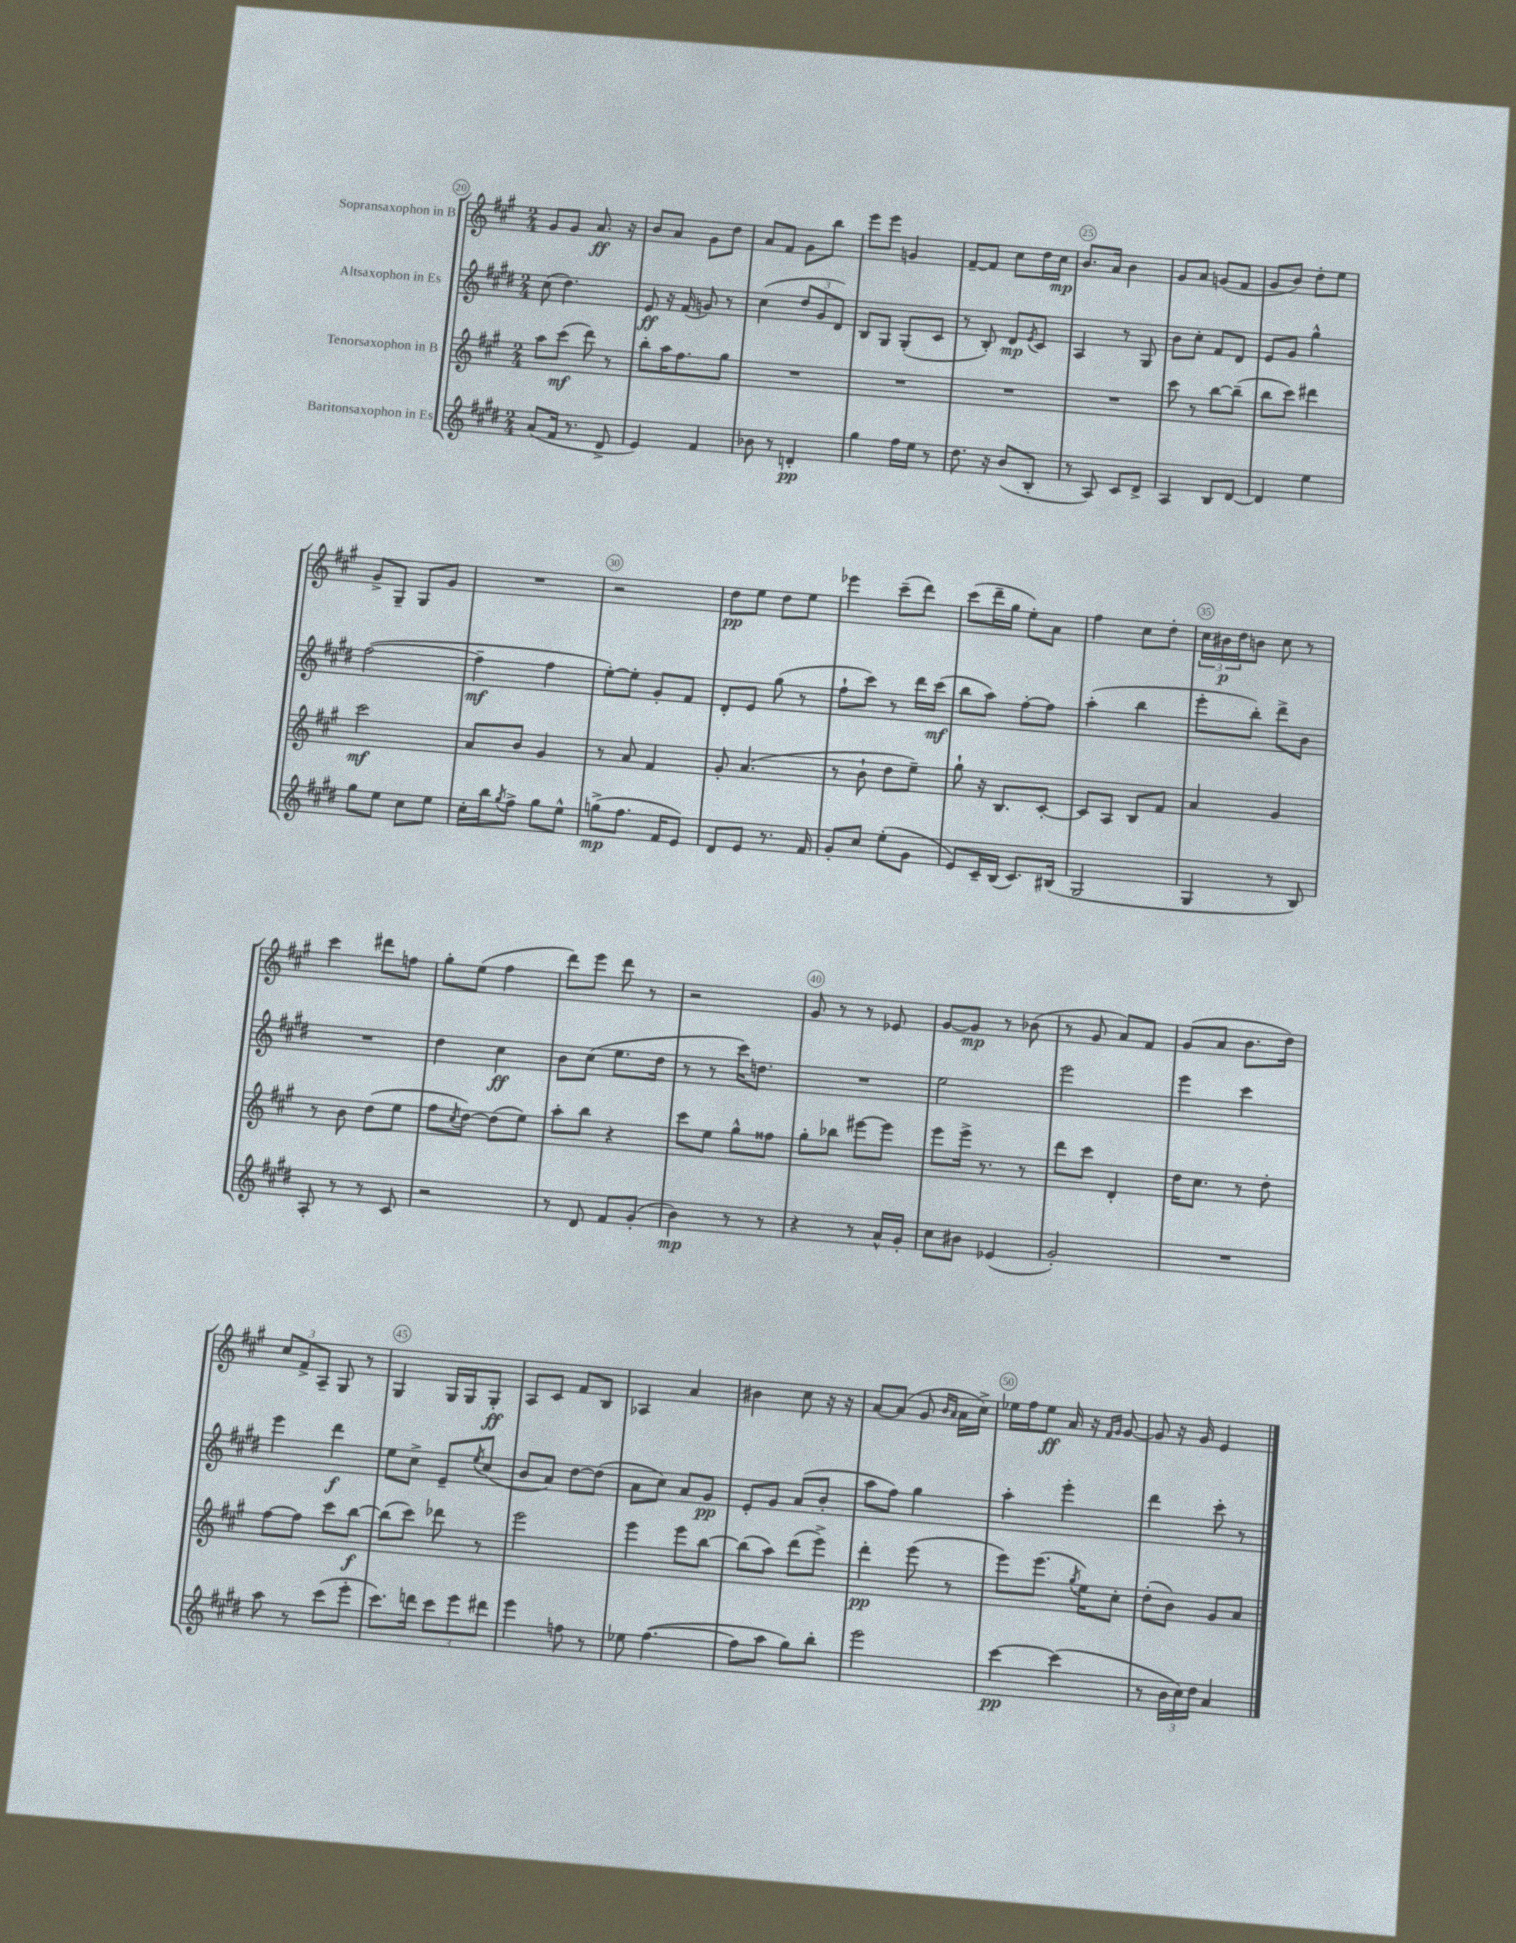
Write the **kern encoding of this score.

**kern	**kern	**kern	**kern
*staff4	*staff3	*staff2	*staff1
*clefG2	*clefG2	*clefG2	*clefG2
*k[f#c#g#d#]	*k[f#c#g#]	*k[f#c#g#d#]	*k[f#c#g#]
*M2/4	*M2/4	*M2/4	*M2/4
(8a/L	8aa\L	(8cc#\	8g#/L
16f#/Jk	(8ccc#\J	4.dd#\)	8g#/J
8.r	.	.	.
.	8ddd\)	.	8.a/
8d#^/	8r	.	.
.	.	.	16r
=	=	=	=
4e/)	8bb'\L	8e/	8b/L
.	16aa\K	16r	8a/J
.	8.ff#\	(16f#/	.
4f#/	.	8g/)	8g#\L
.	8gg#\J	8r	8dd\J
=	=	=	=
8b-\	2r	(4cc#\	8a/L
8r	.	.	8f#/J
4d'/	.	12dd#/L	8g#\L
.	.	12g#/	.
.	.	.	8bb\J
.	.	12d#/J)	.
=	=	=	=
4gg#\	2r	8B/L	8eee\L
.	.	8G#/J	8eee\J
16ff#\LL	.	(8G#'/L	4g/
16ee\JJ	.	.	.
8r	.	8c#/J	.
=	=	=	=
8.dd#\	2r	8r	[8f#~/L
.	.	8B'/)	8f#/]J
16r	.	.	.
(8b/L	.	8d#/L	8cc#\L
.	.	8qe/	.
8B'/J	.	8c#/J	16dd\L
.	.	.	16cc#\JJ
=	=	=	=
8r	2r	4A/	8.b/L
8A/)	.	.	.
.	.	.	16a/Jk
8c#/L	.	8r	4b\
8d#^/J	.	8G#/	.
=	=	=	=
4A/	8ccc#\	8b\L	8g#/L
.	8r	8cc#'\J	8a/J
8B/L	[8bb\L	8f#/L	(8g/L
[8d#/J	(8bb~\]J	8d#/J	8f#/J
=	=	=	=
4d#/]	8bb\L	8e/L	8g#/L
.	8ccc#\J)	8g#/J	8b/J)
4ee\	4ddd#\	4gg#^^\	8dd'\L
.	.	.	8ee\J
=	=	=	=
8gg#\L	2ccc#\	([2ff#\	8g#^/L
8ee\J	.	.	8G#~/J
8cc#\L	.	.	8G#/L
8ee\J	.	.	8g#/J
=	=	=	=
16cc#'\LL	8a/L	4ff#~\]	2r
16bb\J	.	.	.
8qgg#/	.	.	.
8ff#^\J	8b/J	.	.
8gg#\L	4g#/	4ff#\	.
8ee^^\J	.	.	.
=	=	=	=
(8gg^\L	8r	[8ee'\L)	2r
8.ff#\J	8a/	8ee'\]J	.
.	4f#/	8g#'/L	.
16f#/LK	.	.	.
8e/J)	.	8f#/J	.
=	=	=	=
8d#/L	8g#'/	8d#'/L	8dd\L
8e/J	(4.a/	8e/J	8ee\J
8.r	.	(8gg#\	8dd\L
.	.	8r	8ee\J
16f#/	.	.	.
=	=	=	=
8g#'/L	8r	8ff#`\L	4eee-\
8cc#/J	8b`\	8ccc#\J)	.
(8ee'\L	8dd\L	8r	(8ccc#~\L
8g#\J	8ee~\J)	16ddd#\LL	8ddd\J)
.	.	(16ccc#\JJ	.
=	=	=	=
8e/L)	8gg#`\	8bb\L	(8ccc#\L
16c#~/L	16r	8aa\J)	16ddd~\L
(16B/JJ	8.B/L	.	16gg#\JJ
8.c#/L)	.	[8ff#'\L	8ee'\L)
.	[8c#'/J	8ff#\]J	8a\J
(16B#/Jk	.	.	.
=	=	=	=
2G#/	8c#/]L	(4aa'\	4ff#\
.	8A/J	.	.
.	8B/L	4bb\	8cc#\L
.	8f#/J	.	8dd'\J
=	=	=	=
4G#/	4a/	8eee'\L	24cc#\LL
.	.	.	24b#\
.	.	.	24dd\J
.	.	8bb'\J)	8b\J
8r	4g#/	8ddd#^\L	8cc#\
8B/)	.	8b\J	8r
=	=	=	=
8A'/	8r	2r	4ccc#\
8r	8b\	.	.
8r	(8dd\L	.	8ddd#\L
8c#/	8ee\J	.	8ff\J
=	=	=	=
2r	8ff#\L	4dd#\	8gg#'\L
.	8qcc#/	.	.
.	[8dd\J)	.	(8ee\J
.	(8dd\]L	4cc#\	4ff#\
.	8ee\J)	.	.
=	=	=	=
8r	8aa'\L	8b\L	8ddd\L)
8d#/	8bb\J	(8cc#\J	8eee\J
8f#/L	4r	8.ee\L	8ddd\
(8g#'/J	.	.	8r
.	.	16dd#\Jk	.
=	=	=	=
4b\)	8ccc#\L	8r	2r
.	8ee\J	8r	.
8r	8gg#^^\L	16ccc#\LK)	.
.	.	8.dd\J	.
8r	8ff##\J	.	.
=	=	=	=
4r	8gg#'\L	2r	8g#/
.	8bb-\J	.	8r
8r	[8eee#\L	.	8r
16a^^/LL	8eee#\]J	.	8e-/
16g#'/JJ	.	.	.
=	=	=	=
8cc#\L	8eee\L	2ee\	[8g#/L
8b#\J	16eee^\Jk	.	8g#/]J
.	8.r	.	.
(4e-/	.	.	8r
.	8r	.	(8b-\
=	=	=	=
2g#'/)	8ddd\L	2eee\	8r
.	8ccc#\J	.	8g#/
.	4d'/	.	8a/L)
.	.	.	8f#/J
=	=	=	=
2r	16dd\LK	4eee\	(8g#/L
.	8.cc#\J	.	.
.	.	.	8a/J
.	8r	4ccc#\	8.b\L
.	8dd'\	.	.
.	.	.	16dd\Jk)
=	=	=	=
8aa\	[8ff#\L	4eee\	12cc#/L
.	.	.	12f#^/
8r	8ff#\]J	.	.
.	.	.	12A~/J
(8ccc#\L	8ccc#\L	4ddd#\	8G#/
8eee'\J	[8bb\J	.	8r
=	=	=	=
8.ccc#\L)	(8bb\]L	8ee\L	4G#/
.	8ccc#\J)	8cc#^\J	.
16ddd\Jk	.	.	.
12ccc#\L	8ddd-\	8e~/L	16G#/LL
.	.	.	16G#/J
12eee\	.	.	.
.	.	8qee/	.
.	8r	(8cc#/J	8G#'/J
12ddd#\J	.	.	.
=	=	=	=
4eee\	2eee\	8b/L	8A/L
.	.	8a/J)	8c#/J
8ff\	.	[8dd#\L	8f#/L
8r	.	(8dd#\]J	8B/J
=	=	=	=
8ee-\	4eee\	8a\L	4A-/
([4.ff#\	.	8cc#\J)	.
.	8eee\L	8a/L	4a/
.	[8bb\J	8g#/J	.
=	=	=	=
8ff#\]L	(8bb\]L	8e'/L	4b#\
8aa\J	8aa\J)	8g#/J	.
8gg#\L)	(8ddd\L	(8a/L	8cc#\
8bb'\J	8eee^\J)	8b'/J	16r
.	.	.	16r
=	=	=	=
2eee\	4ddd'\	8aa\L	[8a/L
.	.	8ff#\J)	(8a/]J
.	(8eee\	4gg#\	8g#/
.	.	.	16qqb/LL
.	.	.	16qqa/JJ
.	8r	.	16a\LL
.	.	.	16cc#^\JJ)
=	=	=	=
[4ccc#\	8eee\L)	4aa'\	16ee-\LL
.	.	.	16ff#\J
.	(8.eee\J	.	8ee-\J
(4ccc#\]	.	4eee'\	16a/
.	8qgg#/	.	.
.	16ee\LK)	.	16r
.	.	.	16qqf#/LL
.	.	.	16qqg#/JJ
.	8cc#'\J	.	[8g#/
=	=	=	=
8r	(8dd'\L	4ddd#\	8g#/]
24b\LL	8b\J)	.	16r
24cc#\)	.	.	.
.	.	.	16g#/
24dd#\JJ	.	.	.
4a/	8g#/L	8ccc#'\	4e/
.	8a/J	8r	.
==	==	==	==
*-	*-	*-	*-
